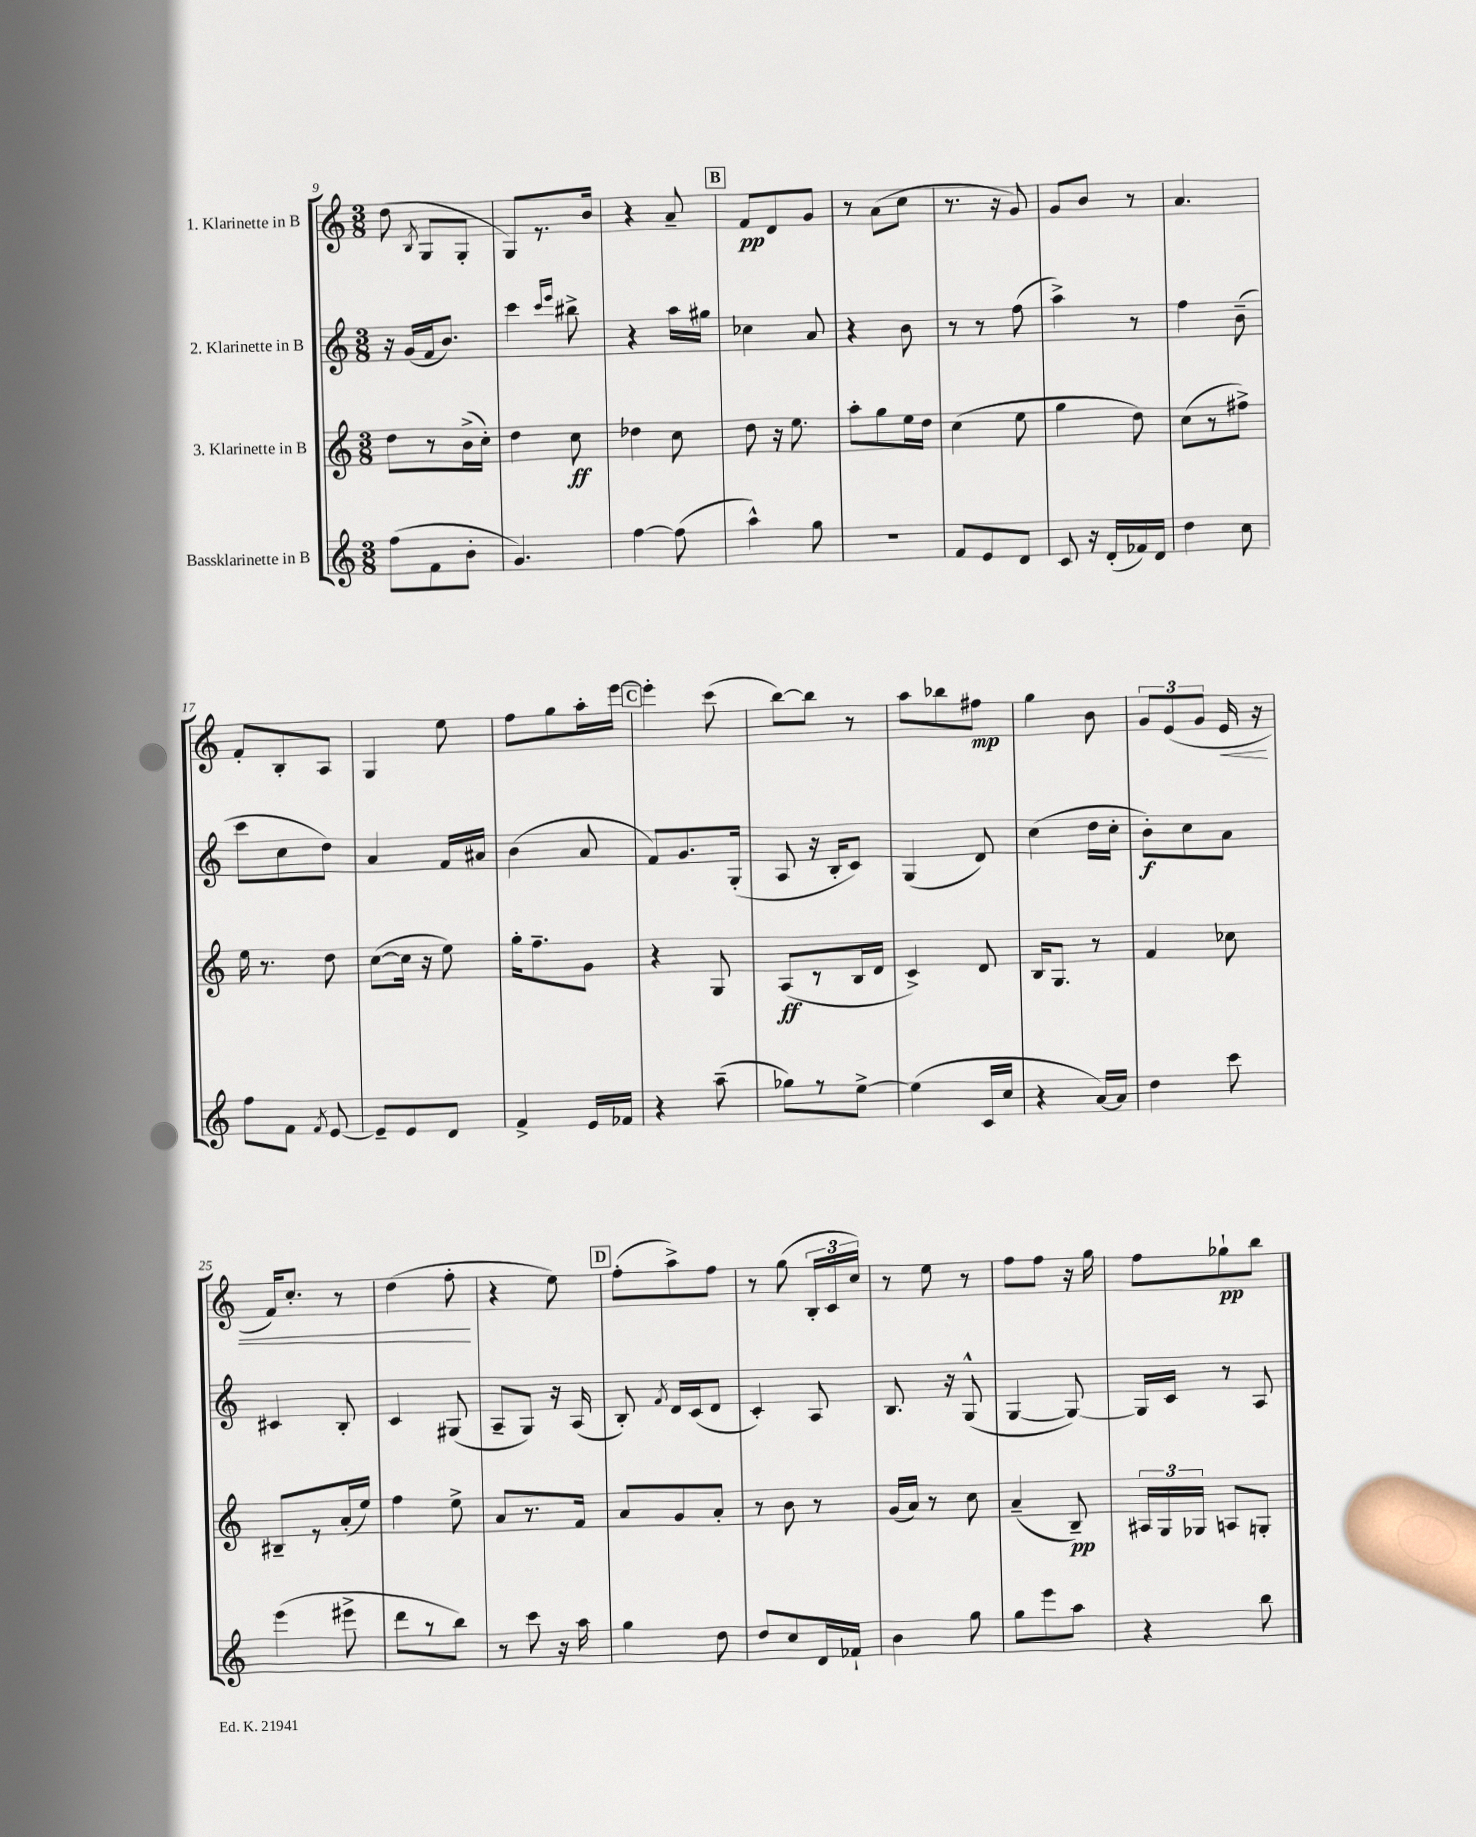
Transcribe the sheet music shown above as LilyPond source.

<<
\new StaffGroup <<
\new Staff = "s0" \with { instrumentName = "1. Klarinette in B" } {
    \clef treble \key c \major \numericTimeSignature \time 3/8
    \autoBeamOff d''8( \acciaccatura { b8 } g8[ g8]-. |
    g8[) r8. b'16] |
    r4 a'8-- |
    \mark \markup { \box "B" } f'8[\pp d'8 g'8] |
    r8 a'8[( c''8] |
    r8. r16 g'8) |
    g'8[ b'8] r8 |
    a'4. |
    f'8[-. b8-. a8] |
    g4 e''8 |
    f''8[ g''8 a''16-. e'''16]~ |
    \mark \markup { \box "C" } e'''4-. c'''8( |
    b''8[~) b''8] r8 |
    a''8[ bes''8 fis''8]\mp |
    g''4 b'8 |
    \tuplet 3/2 { g'8[ e'8( g'8] } e'16\< r16 |
    f'16[) c''8.]-. r8 |
    d''4( f''8-.\! |
    r4 e''8) |
    \mark \markup { \box "D" } f''8[-.( a''8->) f''8] |
    r8 g''8( \tuplet 3/2 { b16[-. c'16 c''16]) } |
    r8 e''8 r8 |
    f''8[ f''8] r16 g''16 |
    f''8[ ges''8-!\pp b''8] \bar "|." |
}
\new Staff = "s1" \with { instrumentName = "2. Klarinette in B" } {
    \clef treble \key c \major \numericTimeSignature \time 3/8
    \autoBeamOff r16 g'16[( f'16 b'8.]) |
    c'''4 \grace { c'''16[ e'''16] } bis''8-> |
    r4 a''16[ gis''16] |
    \mark \markup { \box "B" } ces''4 a'8 |
    r4 b'8 |
    r8 r8 f''8( |
    a''4->) r8 |
    f''4 b'8--( |
    c'''8[ c''8 d''8]) |
    a'4 f'16[ ais'16] |
    b'4( a'8 |
    \mark \markup { \box "C" } f'8[) g'8. g16]-.( |
    a8 r16 b16[-. c'8]) |
    g4( d'8) |
    c''4( d''16[ c''16]-. |
    b'8[-.\f) c''8 a'8] |
    cis'4 b8-. |
    c'4 gis8( |
    a8[-- g8]) r16 a16( |
    \mark \markup { \box "D" } b8-.) \acciaccatura { f'8 } d'16[ c'16( d'8] |
    c'4-.) a8 |
    b8. r16 g8-^( |
    g4~ g8~) |
    g16[ c'16] r8 a8 \bar "|." |
}
\new Staff = "s2" \with { instrumentName = "3. Klarinette in B" } {
    \clef treble \key c \major \numericTimeSignature \time 3/8
    \autoBeamOff d''8[ r8 b'16->( c''16]-.) |
    d''4 c''8\ff |
    des''4 c''8 |
    \mark \markup { \box "B" } d''8 r16 e''8. |
    a''8[-. g''8 e''16 d''16] |
    c''4( e''8 |
    g''4 d''8) |
    c''8[( r8 fis''8]->) |
    e''16 r8. d''8 |
    c''8[~( c''16] r16 e''8) |
    g''16[-. f''8.-- g'8] |
    \mark \markup { \box "C" } r4 g8 |
    a8[\ff( r8 b16 d'16] |
    c'4->) d'8 |
    b16[ g8.] r8 |
    f'4 ces''8 |
    bis8[-- r8 a'16-.( e''16]) |
    f''4 e''8-> |
    a'8[ r8. f'16] |
    \mark \markup { \box "D" } a'8[ g'8 a'8]-. |
    r8 b'8 r8 |
    g'16[( a'16]) r8 c''8 |
    a'4--( b8--\pp) |
    \tuplet 3/2 { ais16[ g16 ges16] } a8[ g8]-. \bar "|." |
}
\new Staff = "s3" \with { instrumentName = "Bassklarinette in B" } {
    \clef treble \key c \major \numericTimeSignature \time 3/8
    \autoBeamOff f''8[( f'8 b'8]-. |
    g'4.) |
    f''4~ f''8( |
    \mark \markup { \box "B" } a''4-^) g''8 |
    r4. |
    f'8[ e'8 d'8] |
    c'8 r16 d'16[-.( fes'16) d'16] |
    d''4 c''8 |
    f''8[ f'8] \acciaccatura { f'8 } e'8~ |
    e'8[-- e'8 d'8] |
    f'4-> e'16[ fes'16] |
    \mark \markup { \box "C" } r4 a''8--( |
    ges''8[) r8 e''8]~-> |
    e''4( c'16[ c''16] |
    r4 a'16[~) a'16] |
    d''4 c'''8 |
    e'''4( eis'''8-> |
    d'''8[ r8 b''8]) |
    r8 c'''8 r16 a''16 |
    \mark \markup { \box "D" } g''4 d''8 |
    d''8[ c''8 d'16 fes'16]-! |
    b'4 g''8 |
    g''8[ e'''8 a''8] |
    r4 b''8 \bar "|." |
}
>>
>>
\layout { \context { \Score currentBarNumber = #9 } }
